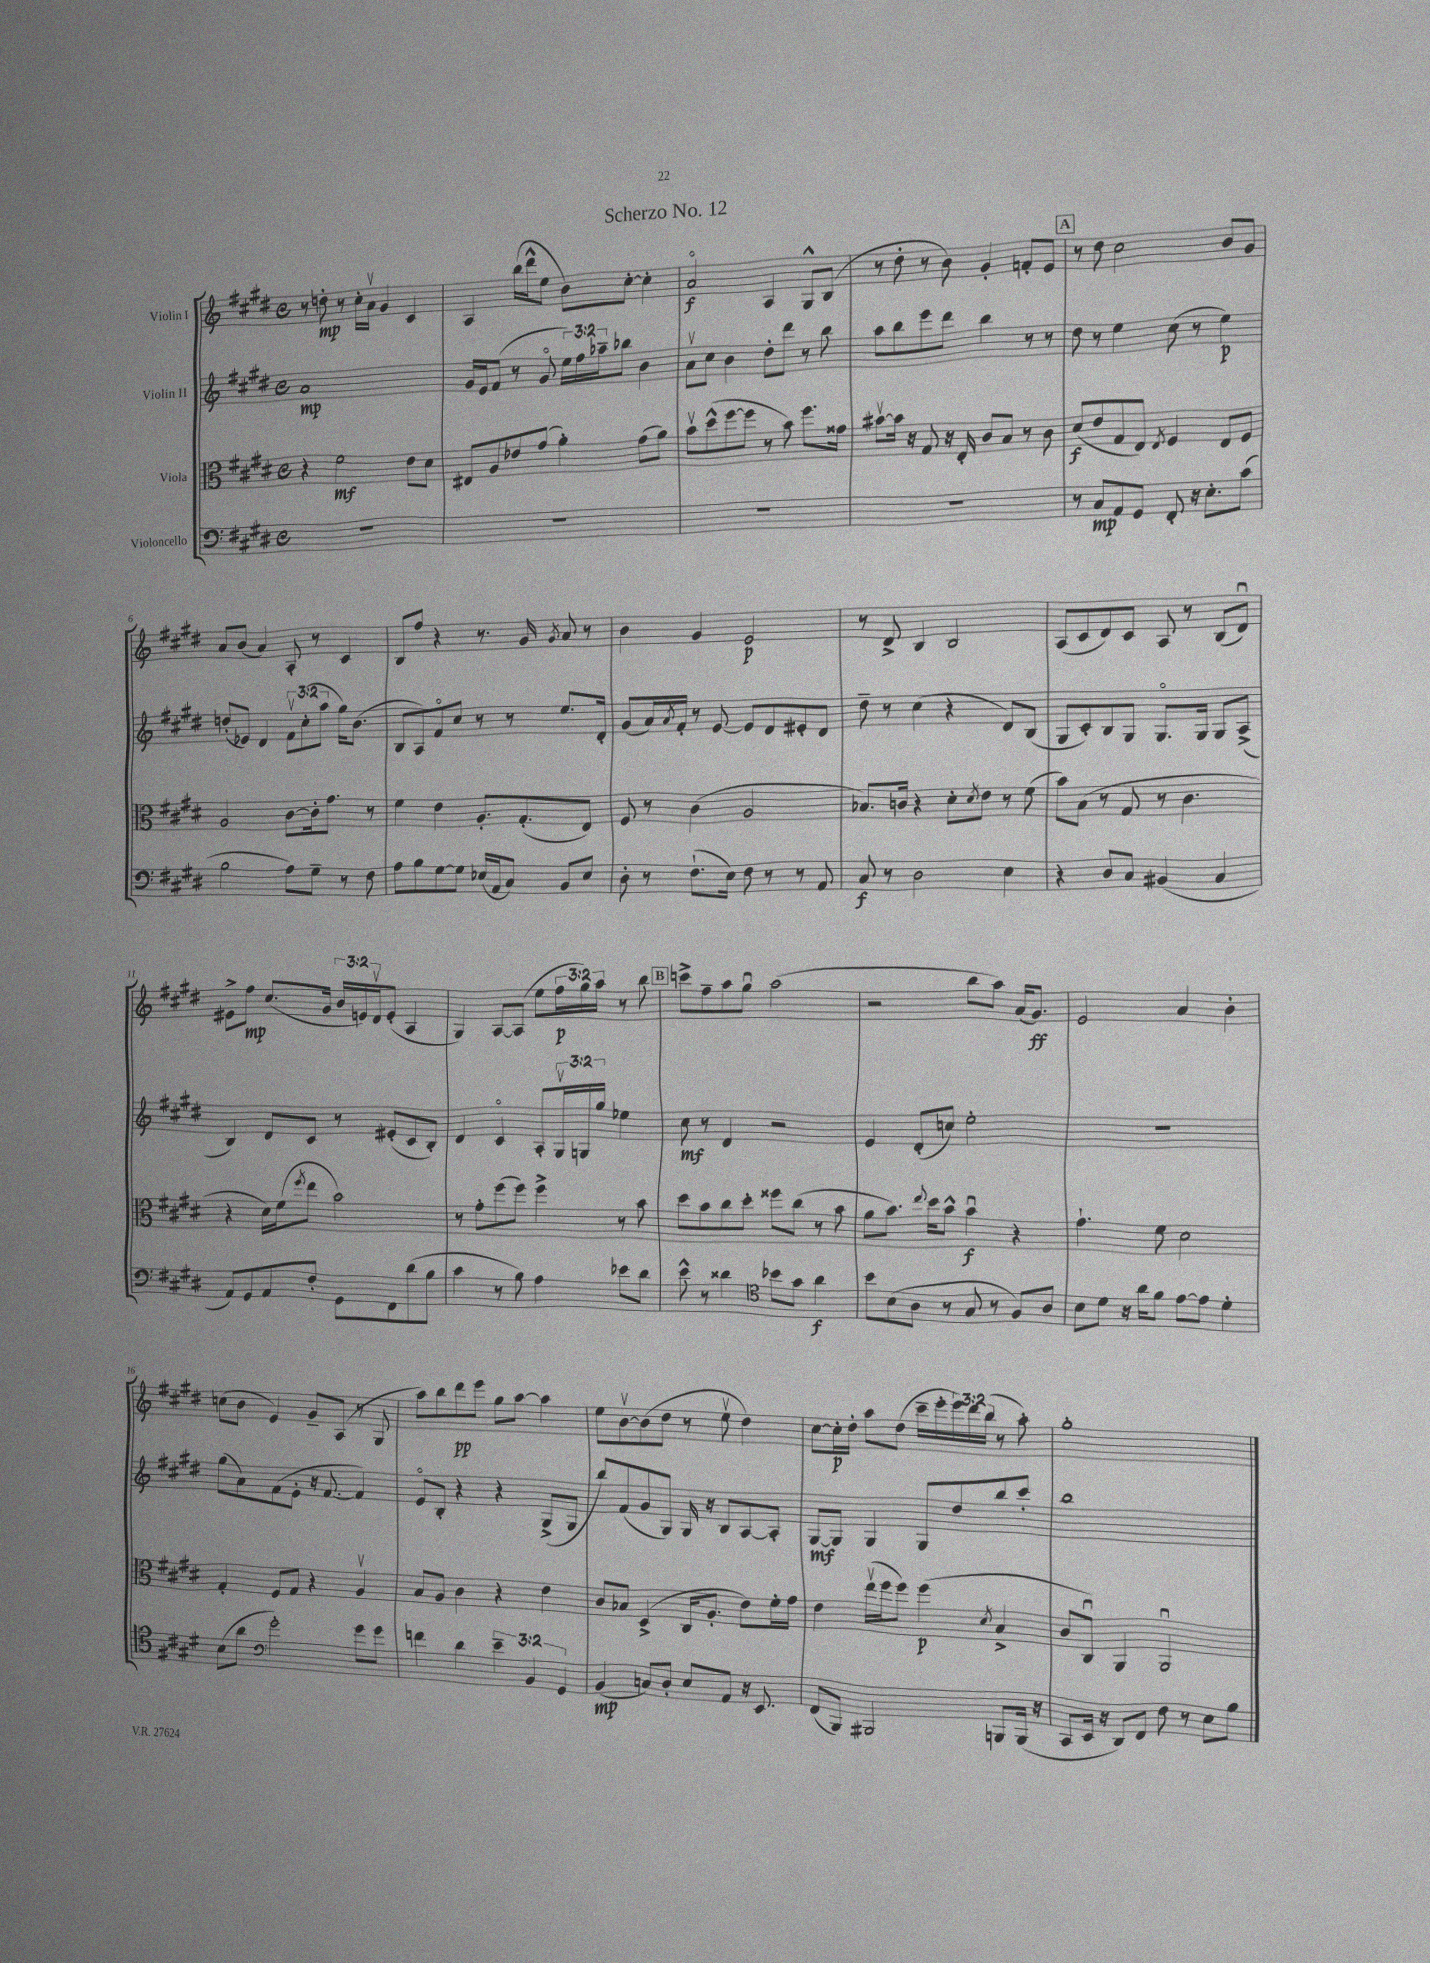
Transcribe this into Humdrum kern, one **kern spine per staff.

**kern	**kern	**kern	**kern
*staff4	*staff3	*staff2	*staff1
*clefF4	*clefC3	*clefG2	*clefG2
*k[f#c#g#d#]	*k[f#c#g#d#]	*k[f#c#g#d#]	*k[f#c#g#d#]
*M4/4	*M4/4	*M4/4	*M4/4
*met(c)	*met(c)	*met(c)	*met(c)
1r	4r	1a	8r
.	.	.	8dd'\
.	2f#\	.	8r
.	.	.	16cc#'\LL
.	.	.	16av\JJ
.	.	.	4g#/
.	8e\L	.	4c#/
.	8d#\J	.	.
=	=	=	=
1r	8E#/L	16g#/LL	4A/
.	.	16e/J	.
.	8A/	(8f#/J	.
.	8e-/	8r	(16bb\LL
.	.	.	16ddd#^^\J
.	(8g#/J	8g#o/	8ee\J
.	4a'\)	24ee\LL)	8b\L)
.	.	24ff#\	.
.	.	24aa-~\J	.
.	.	8bb-\J	[8cc#'\J
.	(8g#\L	4b\	4cc#'\]
.	8a\J)	.	.
=	=	=	=
1r	8bv\L	8av\L	2ao/
.	(8dd#^^\	8cc#\J	.
.	[8ff#\	4b\	.
.	8ff#\]J	.	.
.	8r	8dd#'\L	4A/
.	8b\)	8ddd#\J	.
.	8.ff#\L	8r	8G#^^/L
.	.	8bb\	(8B/J
.	16g##\Jk	.	.
=	=	=	=
1r	[8b#v\L	8aa\L	8r
.	16b#\]Jk	8bb\	8dd#'\
.	16r	.	.
.	8G#/	8eee\	8r
.	16r	8ddd#\J	8b\)
.	16E'/	.	.
.	8c#/L	4bb\	4g#'/
.	8B/J	.	.
.	8r	8r	8f'/L
.	8c#\	8r	8e/J
=	=	=	=
8r	(8d#/L	8dd#\	8r
8C#/L	8e/	8r	8dd#\
8AA/	8G#/	4ee\	2cc#\
8GG#/J	8E/J)	.	.
.	8qE/	.	.
8FF#'/	4F#/	(8cc#\	.
16r	.	8r	.
8.E'\L	.	.	.
.	8E/L	4ee\)	8b/L
(8c#\J	8F#/J	.	8g#/J
=	=	=	=
2B\	2A/	(8dd'/L	8a/L
.	.	8e-/J)	(8b/J
.	.	4d#/	4a/)
8A\L)	[8c#\L	12f#v\L	8A'/
.	.	(12cc#'\	.
8G#~\J	16c#'\]k	.	8r
.	.	12aa\J	.
.	8.g#\J	.	.
8r	.	16gg#\LK)	4c#/
.	.	(8.b\J	.
8F#\	8r	.	.
=	=	=	=
8A\L	4f#\	8B/L	8B/L
8B\	.	8A/)	8ff#/J
[8G#\	4e\	8f#o/	4r
8G#\]J	.	8cc#/J	.
(16E-/LL	8.A'/L	8r	8.r
16AA/J	.	.	.
8C#/J)	.	8r	.
.	(8.G#'/	.	16g#/
.	.	.	8qg#/
8BB/L	.	8.ee/L	8a/
8E-/J	8E/J)	.	8r
.	.	16d#'/Jk	.
=	=	=	=
8D#'\	8F#/	(8g#/L	4b\
8r	8r	16a/L)	.
.	.	8qa/	.
.	.	16f#'/JJ	.
(8.F#`\L	(4c#\	8r	4g#/
.	.	[8e/	.
16E\Jk)	.	.	.
8F#\	2A/	8e/]L	2e/
8r	.	8d#/	.
8r	.	8e#'/	.
8AA/	.	8d#/J	.
=	=	=	=
8C#/	8.B-/L)	8dd#~\	8r
8r	.	8r	8d#^/
.	16c/Jk	.	.
2D#\	4r	(4cc#\	4B/
.	8d#'\L	4r	2B/
.	8qd#/	.	.
.	8e\J	.	.
4E\	8r	8d#/L)	.
.	(8f#\	(8B/J	.
=	=	=	=
4r	8b\L)	8G#/L	(8A/L
.	(8B\J	8c#'/)	8c#/
8D#/L	8r	8B/	8d#/)
8C#/J	8G#/	8G#/J	8c#/J
(4BB#/	8r	8.G#o/L	8A/
.	4.c#\	.	8r
.	.	16G#/Jk	.
4C#/	.	8G#/L	(8B/L
.	.	(8A^/J	8d#u/J)
=	=	=	=
8AA/L)	4r	4B/)	8e#^\L
8GG#/	.	.	8ff#\J
8AA/	16d#\LL)	8d#/L	(8.cc#/L
.	(16f#\J	.	.
.	8qff#/	.	.
8F#'/J	8ee\J	8c#/J	.
.	.	.	16g#/Jk
8GG#\L	2b\)	8r	24b/LL
.	.	.	24e/)
.	.	.	24d#v/J
8FF#\	.	(8e#'/L	(8e'/J
(8d#\	.	8c#/	4A/
8B\J	.	8B'/J)	.
=	=	=	=
4c#\	8r	4d#/	4G#/)
.	8g#'\L	.	.
8r	(8ff#\	4c#o/	[8A/L
8B\)	8ff#\J)	.	(8A/]J
4A\	4ff#^\	8A'/L	8ee\L
.	.	24G#v/L	24ff#\L
.	.	24G/	24gg#\)
.	.	24gg#/JJ	24aa\JJ
8e-\L	8r	4ee-\	8r
8d#\J	8b\	.	8bb\
=	=	=	=
8e^^\	8dd#\L	8cc#\	8ccc^\L
8r	8b\	8r	8ff#~\
4d##\	8cc#\	4d#/	8aa\
.	8dd#'\J	.	8gg#u\J
*clefC4	*	*	*
8b-\L	8ff##\L	2r	(2aa\
8g#\J	(8cc#\J	.	.
4a\	8r	.	.
.	8b\	.	.
=	=	=	=
8b\L	8a\L	4e/	2r
(8B\	8.b\J)	.	.
8A\J	.	(8d#'/L	.
.	8qqee/	.	.
.	16dd#\LK	.	.
8r	8b^^\J	8cc/J)	.
8G#/	4bu\	2ee'\	8bb\L
8r	.	.	8aa\J)
8F#/L)	4r	.	(16a/LK
.	.	.	8.g#/J)
8A/J	.	.	.
=	=	=	=
8B\L	4.g#`\	1r	2e/
8d#\J	.	.	.
16r	.	.	.
16a\LK	.	.	.
8f#\J	8f#\	.	.
[8e\L	2d#\	.	4a/
8e\]J	.	.	.
4d#'\	.	.	4b'\
=	=	=	=
(8B\L	4G#'/	(8gg#\L	(8cc\L
8a\J	.	8a\)	8b\J
*clefF4	*	*	*
2g#'\)	8F#/L	(8f#\	4e/)
.	8G#/J	8e'\J	.
.	4r	16r	8g#~/L
.	.	[8.f#/	.
.	.	.	(8A/J
8g#\L	4Av/	4f#/])	8r
8g#\J	.	.	8G#/
=	=	=	=
4f\	8B/L	8eo/L	8aa\L)
.	8A/J	8B'/J	8bb\
4d#\	4c#\	4r	8ddd#\
.	.	.	8eee\J
6e~\	4r	4r	8gg#\L
.	.	.	[8aa\J
6BB/	.	.	.
.	4e\	(8G#^/L	4aa\]
6GG#/	.	.	.
.	.	8G#/J	.
=	=	=	=
(4BB/	8c#/L	8bb/L)	8ee\L
.	8B-/J	(8f#/	[8bv\
8C/L)	(4D#^/	8g#/	(8b\]
8D#'/J	.	8G#/J)	8dd#\J
8E/L	16C#/LK	16G#/	8r
.	8.A'/J	16r	.
8AA/J	.	8B/L	8eev\
16r	8e\L)	[8A/	4dd#\)
8.EE/	.	.	.
.	16f#'\L	8A'/]J	.
.	16g#\JJ	.	.
=	=	=	=
(8FF#/L	4e\	[8G#/L	[8cc#\L
8BBB/J)	.	8G#/]J	16cc#'\]L
.	.	.	16dd#'\JJ
2BBB#/	(16eev\LL	4G#/	8aa\L
.	16ff#\J	.	.
.	8ff#\J)	.	(8dd#\J
.	(4ff#\	8G#/L	16ccc#~\LL
.	.	.	16eee'\
.	.	8dd#/	24eee\)
.	.	.	24ddd#\
.	.	.	(24bb\JJ
.	8qd#/	.	.
8BBB/L	4B^/	8bb/	8r
(16BBB/Jk	.	8ccc#'/J	8aa'\)
16r	.	.	.
=	=	=	=
8CC#/L	8c#/L	1bb	1gg#'
16EE/Jk	8C#u/J)	.	.
16r	.	.	.
8DD#/L)	4AA/	.	.
8FF#/J	.	.	.
8F#\	2AAu/	.	.
8r	.	.	.
8E\L	.	.	.
8B\J	.	.	.
==	==	==	==
*-	*-	*-	*-
